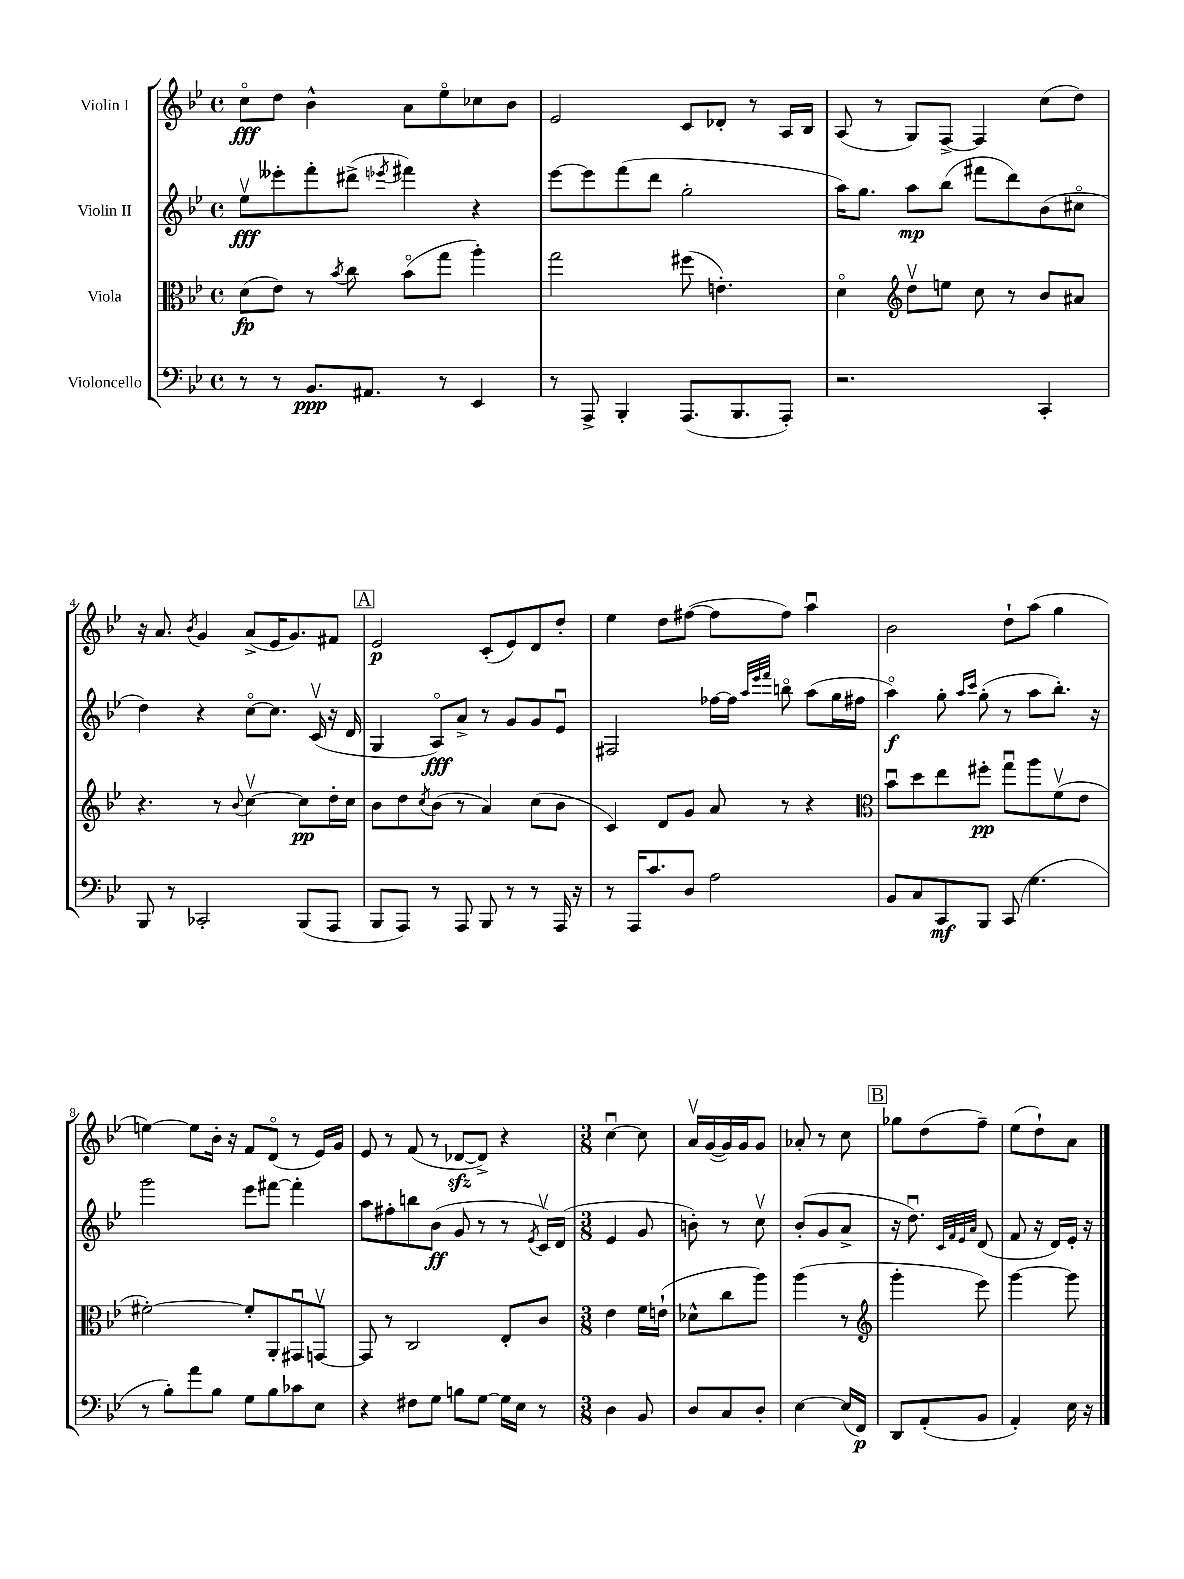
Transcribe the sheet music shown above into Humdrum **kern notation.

**kern	**kern	**kern	**kern
*staff4	*staff3	*staff2	*staff1
*clefF4	*clefC3	*clefG2	*clefG2
*k[b-e-]	*k[b-e-]	*k[b-e-]	*k[b-e-]
*M4/4	*M4/4	*M4/4	*M4/4
*met(c)	*met(c)	*met(c)	*met(c)
8r	(8d	8ee-v	8cco
8r	8e-)	8eee--'	8dd
8.BB-	8r	8fff'	4b-^^
.	8qb-	.	.
.	8cc	(8ddd#^	.
8.AA#	.	.	.
.	.	8qeee-	.
.	(8b-o	4fff#)	8a
8r	8gg	.	8ee-o
4EE-	4aa')	4r	8cc-
.	.	.	8b-
=	=	=	=
8r	2gg	[8eee-	2e-
8AAA^	.	8eee-]	.
4BBB-'	.	(8fff	.
.	.	8ddd	.
(8.AAA	(8ff#	2gg'	8c
.	4.e')	.	8d-'
8.BBB-	.	.	.
.	.	.	8r
8AAA')	.	.	16A
.	.	.	16B-
=	=	=	=
2.r	4do	16aa)	(8A
.	.	8.gg	.
.	.	.	8r
*	*clefG2	*	*
.	8ddv	8aa	8G)
.	8ee	(8bb-	[8F^
.	8cc	8fff#	4F]
.	8r	8ddd)	.
4CC'	8b-	(8b-	(8cc
.	8a#	8cc#o	8dd)
=	=	=	=
8BBB-	4.r	4dd)	16r
.	.	.	8.a
8r	.	.	.
.	.	.	8qb-
2CC-'	.	4r	4g
.	8r	.	.
.	8qqb-	.	.
.	[4ccv	[8cco	(8a^
.	.	8.cc]	16e-
.	.	.	8.g)
(8BBB-	8cc]	.	.
.	.	(16cv	.
8AAA	16dd'	16r	8f#
.	16cc	16d	.
=	=	=	=
8BBB-	8b-	4G	2e-
8AAA)	8dd	.	.
.	8qcc	.	.
8r	(8b-	8Ao)	.
8AAA	8r	8a^	.
8BBB-	4a)	8r	(8c'
8r	.	8g	8e-)
8r	(8cc	8g	8d
16AAA	8b-	8e-u	8dd'
16r	.	.	.
=	=	=	=
8r	4c)	2F#	4ee-
16AAA	.	.	.
8.c	.	.	.
.	8d	.	8dd
8D	8g	.	([8ff#
2A	8a	[16ff-	8ff#]
.	.	16ff-]	.
.	.	32qqaa	.
.	.	32qqeee-	.
.	.	32qqfff	.
.	8r	8bbo	8ff#)
.	4r	(8aa	4aau
.	.	16gg	.
.	.	16ff#	.
=	=	=	=
*	*clefC3	*	*
8BB-	8b-u	4aao)	2b-
8C	8dd	.	.
8CC	8ee-	8gg'	.
.	.	16qqaa	.
.	.	16qqccc	.
8BBB-	8ff#'	(8gg'	.
(8CC	8ggu	8r	8dd`
4.G	8aa	8aa	(8aa
.	(8fv	8.bb-')	4gg
.	8e-	.	.
.	.	16r	.
=	=	=	=
8r	[2f#')	2ggg	[4ee)
8B-')	.	.	.
8a	.	.	8ee]
8B-	.	.	16b-'
.	.	.	16r
8G	8f#']	8eee-	8f
8B-	8AA'	[8fff#	(8do
8c-	8GG#u	4fff#']	8r
8E-	[8GGv	.	16e-)
.	.	.	16g
=	=	=	=
4r	8GG]	8aa	8e-
.	8r	8ff#'	8r
8F#	2C	8bb	(8f
8G	.	(8b-	8r
8B	.	8g	[8d-
[8G	.	8r	8d-^])
16G]	8E-'	8r	4r
16E-	.	.	.
.	.	8qe-	.
8r	8c	16cv)	.
.	.	(16d	.
=	=	=	=
*M3/8	*M3/8	*M3/8	*M3/8
4D	4e-	4e-	[4ccu
8BB-	16f	8g	8cc]
.	(16e`	.	.
=	=	=	=
8D	8d-^^	8b')	16av
.	.	.	([16g
8C	8cc	8r	16g])
.	.	.	16g
8D'	8aa)	8ccv	8g
=	=	=	=
[4E-	(4aa	(8b-'	8a-'
.	.	8g	8r
(16E-]	8r	8a^	8cc
16FF)	.	.	.
=	=	=	=
*	*clefG2	*	*
8DD	4ggg'	16r	8gg-
.	.	8.ddu)	.
(8AA'	.	.	(8dd
.	.	32qqc	.
.	.	32qqf	.
.	.	32qqe-	.
.	.	32qqa	.
8BB-	8eee-)	(8d	8ff~)
=	=	=	=
4AA')	[4ggg	8f	(8ee-
.	.	16r	8dd`)
.	.	16d)	.
16E-	8ggg]	16e-'	8a
16r	.	16r	.
==	==	==	==
*-	*-	*-	*-
